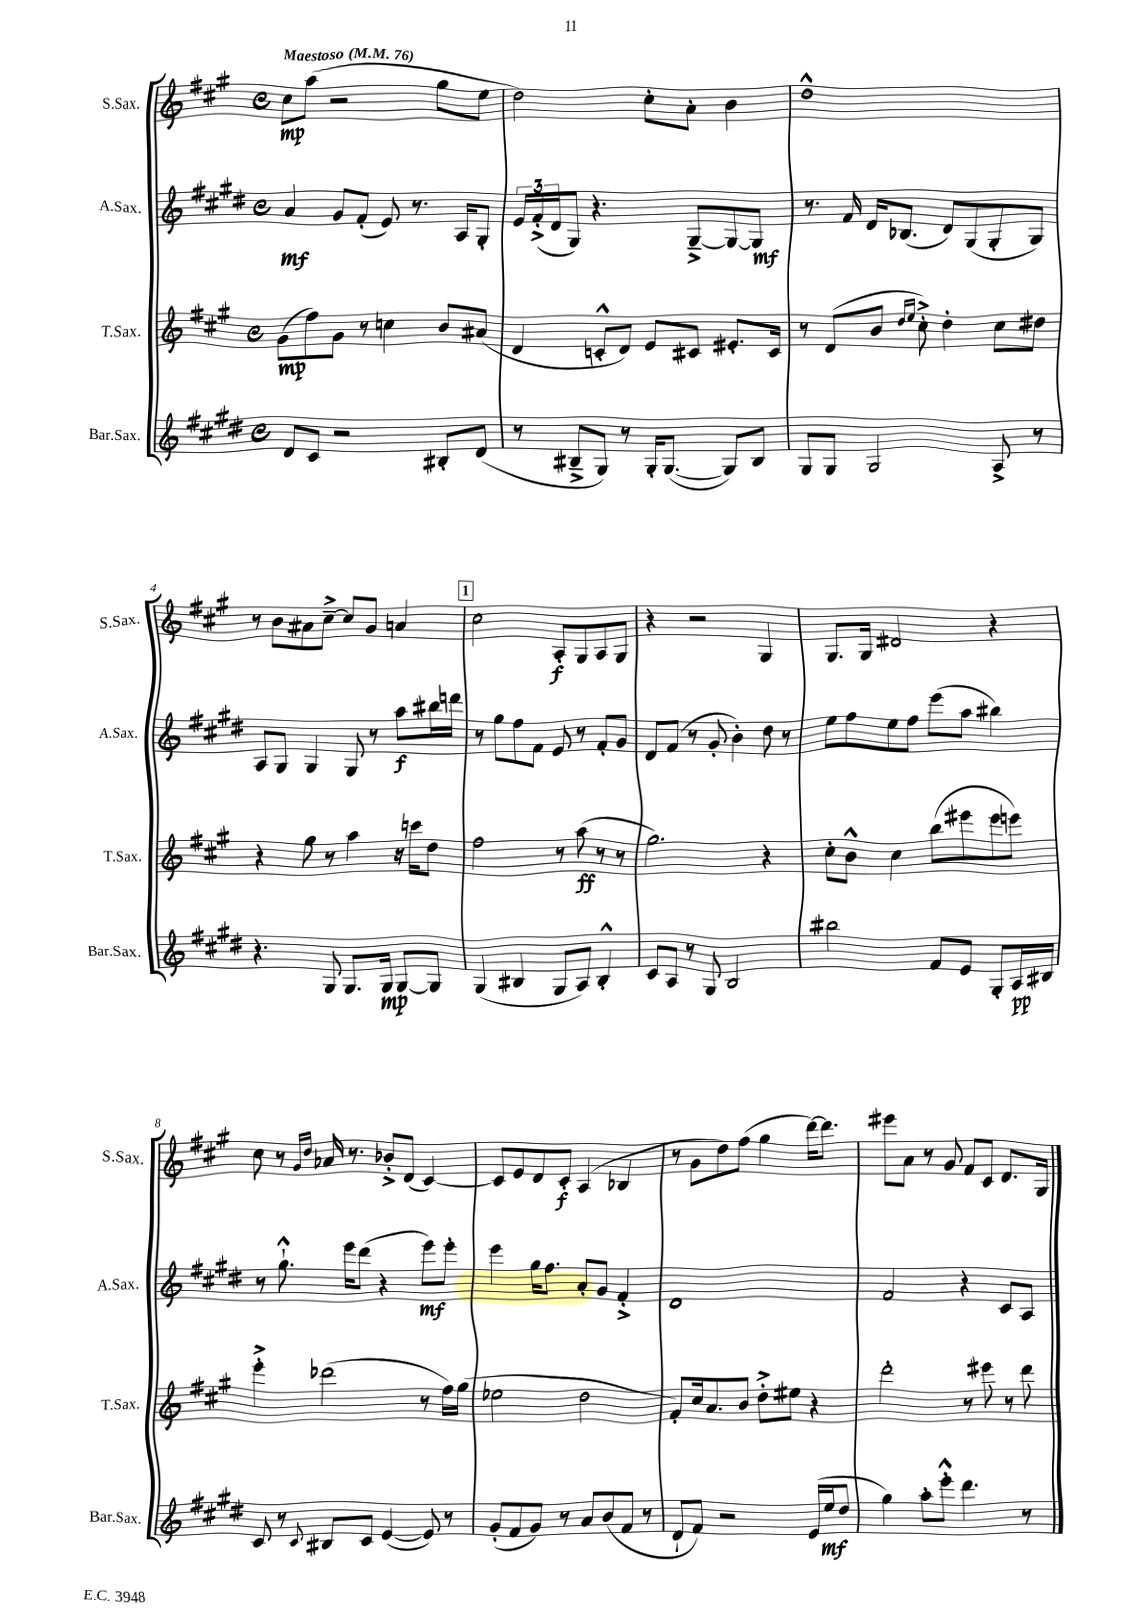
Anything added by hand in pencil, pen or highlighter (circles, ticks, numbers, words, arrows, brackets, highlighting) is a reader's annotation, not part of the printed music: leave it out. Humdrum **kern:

**kern	**dynam	**kern	**dynam	**kern	**dynam	**kern	**dynam
*part4	*part4	*part3	*part3	*part2	*part2	*part1	*part1
*staff4	*staff4	*staff3	*staff3	*staff2	*staff2	*staff1	*staff1
*I"Bar.Sax.	*	*I"T.Sax.	*	*I"A.Sax.	*	*I"S.Sax.	*
*I'Bar.Sax.	*	*I'T.Sax.	*	*I'A.Sax.	*	*I'S.Sax.	*
*clefG2	*	*clefG2	*	*clefG2	*	*clefG2	*
*k[f#c#g#d#]	*	*k[f#c#g#]	*	*k[f#c#g#d#]	*	*k[f#c#g#]	*
*M4/4	*	*M4/4	*	*M4/4	*	*M4/4	*
*met(c)	*	*met(c)	*	*met(c)	*	*met(c)	*
*MM76	*	*MM76	*	*MM76	*	*MM76	*
=1	=1	=1	=1	=1	=1	=1	=1
!	!	!	!	!	!	!LO:TX:a:B:t=Maestoso	!
8d#/L	.	(8g#\L	mp	4a/	mf	8cc#\L	mp
8c#/J	.	8ff#\)	.	.	.	(8aa\J	.
2r	.	8g#\J	.	8g#/L	.	2r	.
.	.	8r	.	(8f#'/J	.	.	.
.	.	4ccn\	.	8e/)	.	.	.
.	.	.	.	8.r	.	.	.
8B#X'/L	.	8b/L	.	.	.	8gg#\L	.
.	.	.	.	16A/KL	.	.	.
(8d#/J	.	(8a#X/J	.	8G#'/J	.	8ee\J	.
=2	=2	=2	=2	=2	=2	=2	=2
8r	.	4d/	.	24e/LL	.	2dd\)	.
.	.	.	.	(24f#'^/	.	.	.
.	.	.	.	24d#/J	.	.	.
8B#X~^/L	.	.	.	8G#/J)	.	.	.
8G#/J)	.	8cn'^^/L	.	4.r	.	.	.
8r	.	8d/J)	.	.	.	.	.
16G#'/KL	.	8e/L	.	.	.	8cc#'\L	.
([8.G#/J	.	.	.	.	.	.	.
.	.	8c#X/J	.	[8G#~^/L	.	8a'\J	.
8G#/L])	.	8.e#X'/L	.	8G#/_	.	4b\	.
8B#/J	.	.	.	8G#/J]	mf	.	.
.	.	16c#/Jk	.	.	.	.	.
=3	=3	=3	=3	=3	=3	=3	=3
8G#/L	.	8r	.	8.r	.	1dd^^	.
8G#/J	.	(8d/L	.	.	.	.	.
.	.	.	.	16f#/	.	.	.
2G#/	.	8b/J	.	16d#/KL	.	.	.
.	.	.	.	(8.B-X/J	.	.	.
.	.	16qqdd/LL	.	.	.	.	.
.	.	16qqee/JJ	.	.	.	.	.
.	.	8cc#'^\)	.	.	.	.	.
.	.	4dd'\	.	8d#/L)	.	.	.
.	.	.	.	(8G#/	.	.	.
8A^/	.	8cc#\L	.	8G#'/	.	.	.
8r	.	8dd#X\J	.	8G#/J)	.	.	.
!!LO:LB:g=z
=4	=4	=4	=4	=4	=4	=4	=4
4.r	.	4r	.	8A/L	.	8r	.
.	.	.	.	8G#/J	.	8b\L	.
.	.	8gg#\	.	4G#/	.	8a#X\	.
8G#/	.	8r	.	.	.	[8cc#~^\J	.
8.G#/L	.	4aa\	.	8G#/	.	8cc#/L]	.
.	.	.	.	8r	.	8g#/J	.
16G#/Jk	mp	.	.	.	.	.	.
[8G#/L	.	16r	.	8aa\L	f	4an/	.
.	.	16cccn\KL	.	.	.	.	.
8G#/J]	.	8dd\J	.	16bb#X\L	.	.	.
.	.	.	.	16dddn\JJ	.	.	.
!!LO:REH:place=s1:t=1
=5	=5	=5	=5	=5	=5	=5	=5
(4G#/	.	2ff#\	.	8r	.	2cc#\	.
.	.	.	.	8gg#\L	.	.	.
4B#X/	.	.	.	8ff#\	.	.	.
.	.	.	.	8f#\J	.	.	.
8G#/L	.	8r	.	8e/	.	8A'/L	f
8A/J)	.	(8aa\	ff	8r	.	8G#/	.
4B#'^^/	.	8r	.	8f#'/L	.	8A/	.
.	.	8r	.	8g#/J	.	8G#/J	.
=6	=6	=6	=6	=6	=6	=6	=6
8c#/L	.	2.gg#\)	.	8d#/L	.	4r	.
8A/J	.	.	.	(8f#/J	.	.	.
8r	.	.	.	8r	.	2r	.
8G#/	.	.	.	8g#'/	.	.	.
2B/	.	.	.	4b'\)	.	.	.
.	.	4r	.	8dd#\	.	4G#/	.
.	.	.	.	8r	.	.	.
=7	=7	=7	=7	=7	=7	=7	=7
2bb#X\	.	8cc#'\L	.	8ee\L	.	8.G#/L	.
.	.	8b^^\J	.	8ff#\	.	.	.
.	.	.	.	.	.	16G#/Jk	.
.	.	4cc#\	.	8ee\	.	2d#X/	.
.	.	.	.	8ff#\J	.	.	.
8f#/L	.	(8bb\L	.	(8eee\L	.	.	.
8e/J	.	8eee#X\	.	8aa\J	.	.	.
8G#'/L	.	8eee#\	.	4bb#X\)	.	4r	.
16A/L	pp	8eeen\J)	.	.	.	.	.
16B#X/JJ	.	.	.	.	.	.	.
!!LO:LB:g=z
=8	=8	=8	=8	=8	=8	=8	=8
8c#/	.	4eee'^\	.	8r	.	8cc#\	.
8r	.	.	.	8.gg#`^^\	.	8r	.
.	.	.	.	.	.	16qqg#/LL	.
8qqc#/	.	.	.	.	.	16qqdd/JJ	.
8B#X/L	.	(2ddd-X\	.	.	.	16a-X/	.
.	.	.	.	16eee\KL	.	8.r	.
8c#/J	.	.	.	(8ddd#\J	.	.	.
([4e/	.	.	.	4r	.	8b-X'^/L	.
.	.	.	.	.	.	(8d/J	.
8e/])	.	8r	.	8eee\L)	mf	[4c#/)	.
8r	.	16ff#\LL)	.	8eee'\J	.	.	.
.	.	(16gg#\JJ	.	.	.	.	.
=9	=9	=9	=9	=9	=9	=9	=9
(8g#'/L	.	2ee-X\	.	4eee\	.	8c#/L]	.
8f#/	.	.	.	.	.	8e/	.
8g#/J)	.	.	.	16gg#\KL	.	8d/	.
.	.	.	.	8.ff#\J	.	.	.
8r	.	.	.	.	.	8c#'/J	f
8a/L	.	2dd\	.	8a'/L	.	(4A/	.
(8b/	.	.	.	8g#/J	.	.	.
8f#/J	.	.	.	4f#'^/	.	4B-X/	.
8r	.	.	.	.	.	.	.
=10	=10	=10	=10	=10	=10	=10	=10
8d#`/L	.	8f#'/L)	.	1d#	.	8r	.
8f#/J)	.	16cc#/k	.	.	.	8g#\L	.
.	.	8.a/	.	.	.	.	.
2r	.	.	.	.	.	8dd\)	.
.	.	8b/J	.	.	.	(8ff#\J	.
.	.	8dd'^\L	.	.	.	4gg#\	.
.	.	8ee#X\J	.	.	.	.	.
(16e/LL	.	4r	.	.	.	[16ddd\KL)	.
16ee/J	mf	.	.	.	.	8.ddd\J]	.
8dd#/J	.	.	.	.	.	.	.
=11	=11	=11	=11	=11	=11	=11	=11
4gg#\)	.	2ddd'\	.	2f#/	.	8eee#X\L	.
.	.	.	.	.	.	8a\J	.
8aa'\L	.	.	.	.	.	8r	.
8eee'^^\J	.	.	.	.	.	8g#/	.
4.ddd#\	.	8r	.	4r	.	8f#/L	.
.	.	8eee#X\	.	.	.	8c#/J	.
.	.	8r	.	8c#/L	.	8.d/L	.
8r	.	8ddd\	.	8A/J	.	.	.
.	.	.	.	.	.	16G#/Jk	.
==	==	==	==	==	==	==	==
*-	*-	*-	*-	*-	*-	*-	*-
